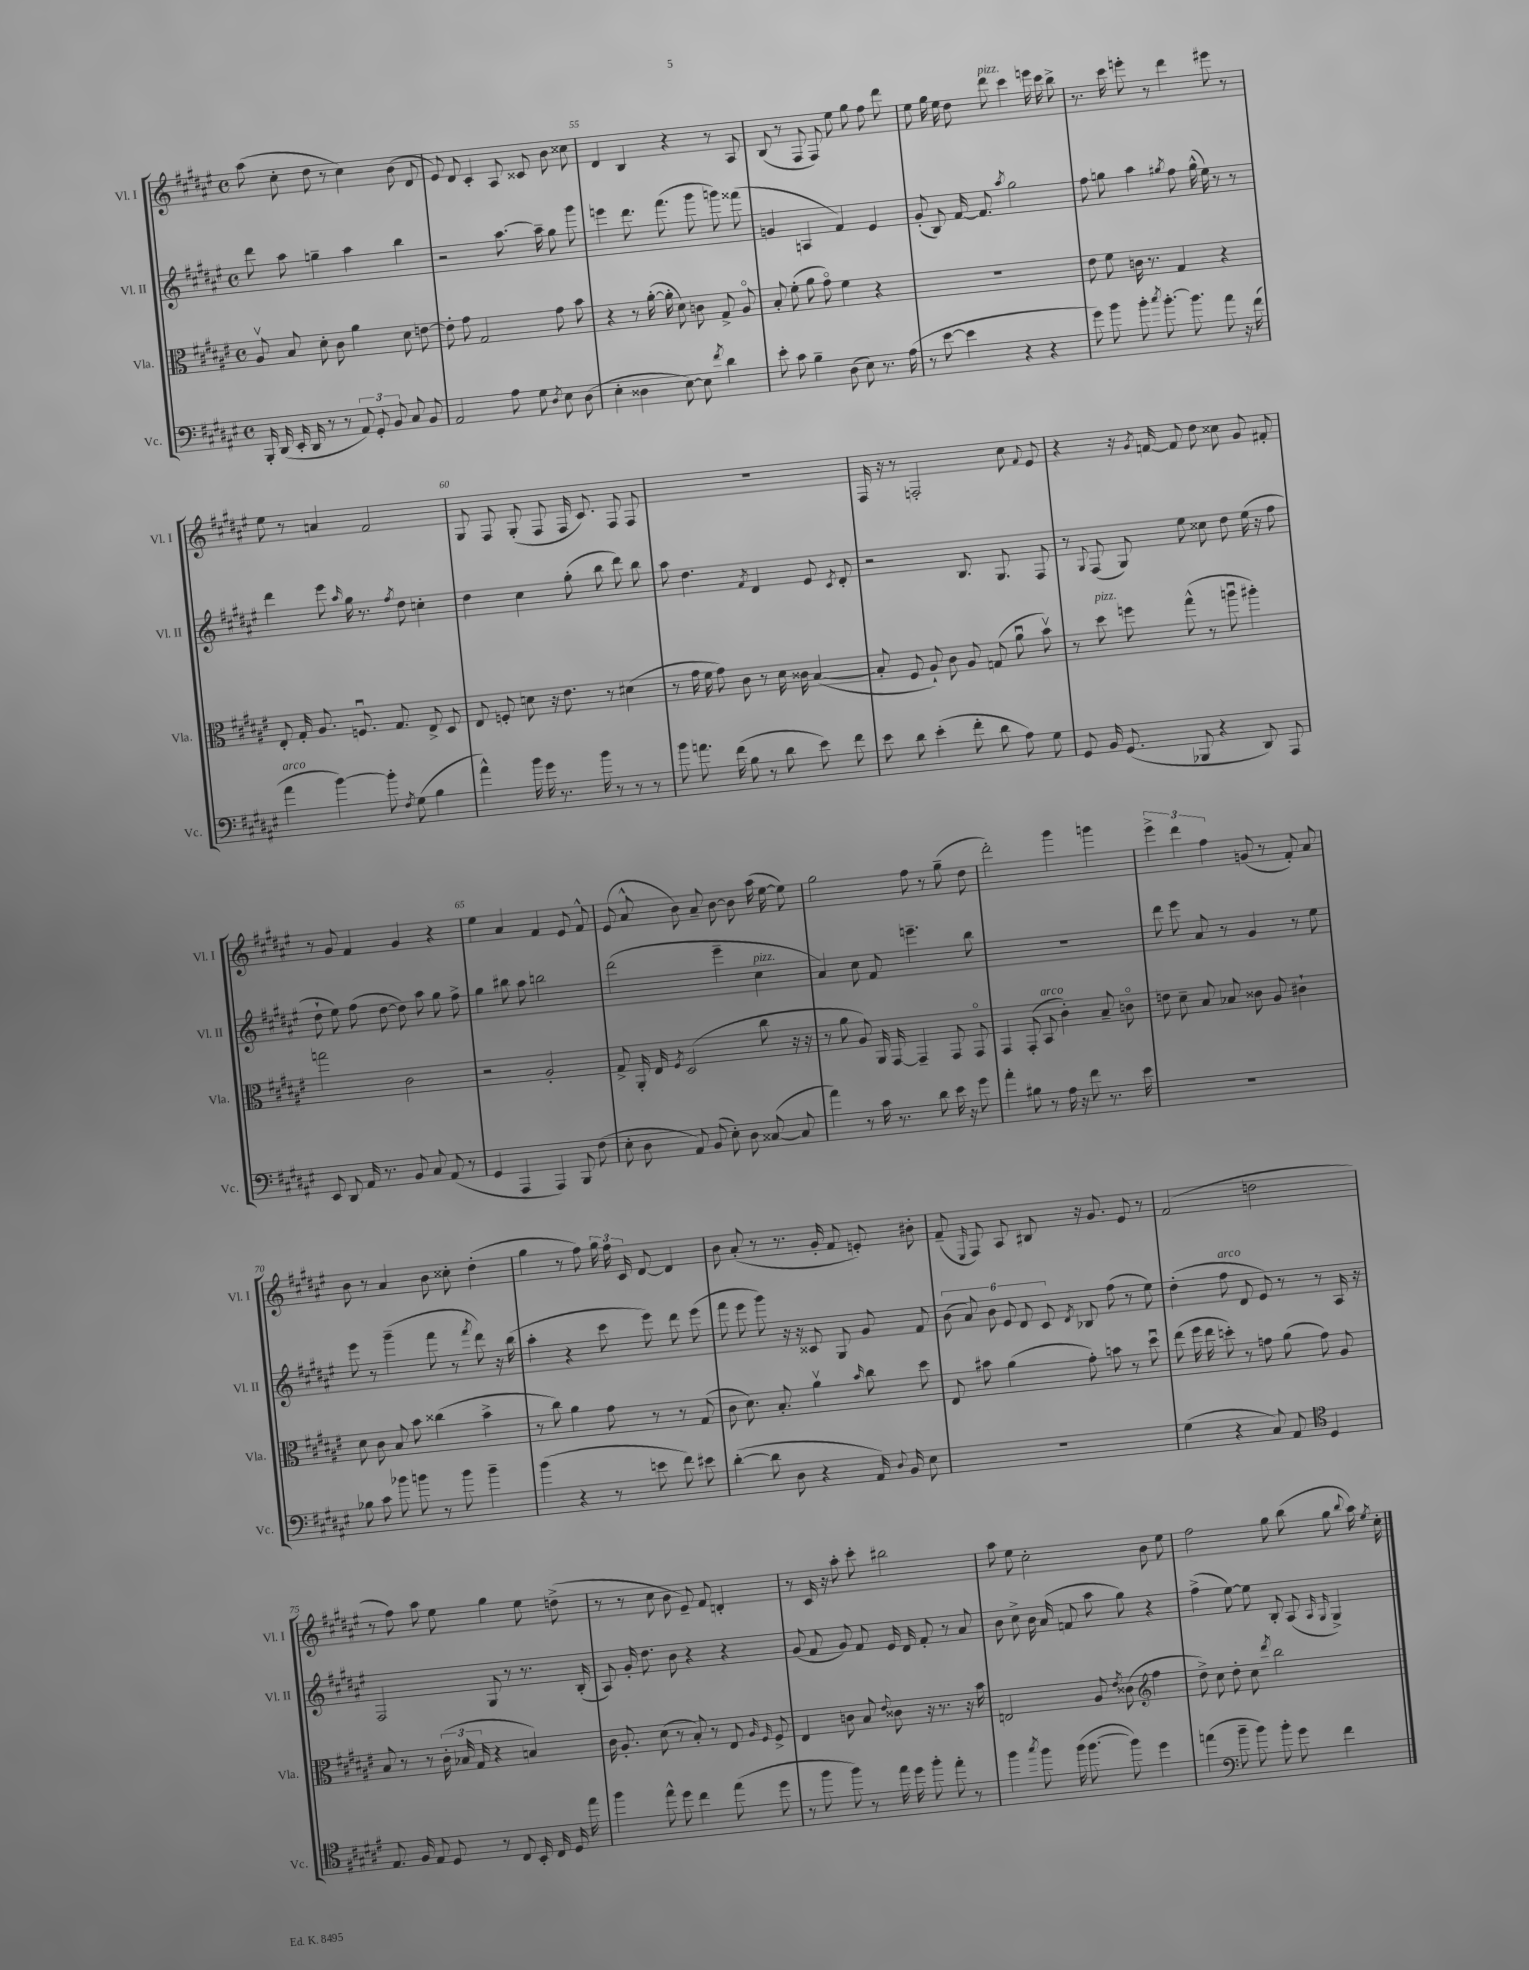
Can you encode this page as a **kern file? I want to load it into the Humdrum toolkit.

**kern	**kern	**kern	**kern
*part4	*part3	*part2	*part1
*staff4	*staff3	*staff2	*staff1
*I"Vc.	*I"Vla.	*I"Vl. II	*I"Vl. I
*I'Vc.	*I'Vla.	*I'Vl. II	*I'Vl. I
*clefF4	*clefC3	*clefG2	*clefG2
*k[f#c#g#d#a#e#]	*k[f#c#g#d#a#e#]	*k[f#c#g#d#a#e#]	*k[f#c#g#d#a#e#]
*M4/4	*M4/4	*M4/4	*M4/4
*met(c)	*met(c)	*met(c)	*met(c)
=53	=53	=53	=53
16BBB'/	8A#v/	8ddd#\	(8aa#\
(16DD#/	.	.	.
16EE#'/	8B/	8aa#\	8cc#'\
16DD#/	.	.	.
8r	8d#'\	4ggn~\	8dd#\
8r	8c#\	.	8r
12AA#/)	4a#\	4aa#\	4cc#\)
12GG#'/	.	.	.
12BB/	.	.	.
8C#/	8d#\	4bb\	(8b\
8BB/	[8en\	.	8d#/
=54	=54	=54	=54
2AA#/	8e'\]	2r	8e#/)
.	8g#\	.	8d#/
.	2G#/	.	4c#'/
8A#\	.	[8.aa#\	8A#/
8G#\	.	.	8c##X/
.	.	16aa#~\]	.
8qD#/	.	.	.
8E#\	8g#\	8gg#\	8b\
(8D#\	8b\	8ggg#\	8cc##X\
=55	=55	=55	=55
4E#'\	4r	4eeen\	4d#/
4D##X\	8r	8.ddd#\	4B/
.	([16a#'\	.	.
.	16a#'\]	(8.fff#\	.
[8E#\)	8d#\)	.	4r
8E#\]	8cn\	8ggg#\	.
8qf#/	.	.	.
4d#\	8G#^/	8gggn\)	8r
.	8A#/	(8fff##X\	8A#/
=56	=56	=56	=56
8e#'\	8B'/	4gn/	(8B/
8c#\	(8f#'\	.	8r
4B~\	8a#\	4An/	8F#/
.	8g#\)	.	8F#/)
(8D#\	4f#\	4f#/)	8ee#\
8E#\)	.	.	8gg#\
8.r	4r	4e#/	8ff#\
.	.	.	8ddd#\
(16A#\	.	.	.
=57	=57	=57	=57
8r	1r	(8g#'/	8ee#\
[8e#\	.	8B/)	16gg#\
.	.	.	16ee#\
4e#\]	.	[16f#/	8dd#\
.	.	8.f#/]	.
!	!	!	!LO:TX:a:i:t=pizz.
.	.	.	8ddd#\
.	.	8qaa#/	.
4r	.	2gg#\	4ccc#\
4r	.	.	16eeen\
.	.	.	16ccc#\
.	.	.	8bb^\
=58	=58	=58	=58
8g#\)	8e#\	8ff#\	8.r
8b\	8f#\	8ggn\	.
.	.	.	16ccc#\
8b'\	16cn\	4aa#\	8eeen'\
.	8.r	.	.
8qcc#/	.	.	.
[8.b'\	.	.	8r
.	.	8qgg#X/	.
.	4G#/	8ff#\	4ddd#\
8.b\]	.	.	.
.	.	(16gg#^^\	.
.	.	16ee#\)	.
8a#\	4r	8r	8eee#X\
16r	.	8r	8r
(16f#\	.	.	.
!!LO:LB:g=z
=59	=59	=59	=59
!LO:TX:a:i:t=arco	!	!	!
4a#\	8E#'/	4ddd#\	8ee#\
.	16G#'/	.	8r
.	8.A#/	.	.
[4b\)	.	8eee#\	4an/
.	.	16qqaa#/	.
.	8.Fnu/	16gg#\	.
.	.	8.r	.
8b'\]	.	.	2f#/
.	8.G#/	.	.
8qF#/	.	8qff#/	.
(8G#\	.	8dd#\	.
4B\	8E#^/	4ccn'\	.
.	8D#/	.	.
=60	=60	=60	=60
4a#^^\)	8E#/	4dd#\	8G#/
.	8Fn'/	.	8F#/
16b\	8dn\	4cc#\	(8G#'/
16g#\	.	.	.
8.r	16r	.	8F#/
.	8.e#\	.	.
.	.	(8gg#'\	16F#/
16b\	.	.	8.c#/)
8r	8r	8bb\	.
8r	(4d#X\	8ddd#\)	8F#/
8r	.	8bb\	8F#/
=61	=61	=61	=61
8b\	8r	8aa#\	1r
8.an\	16g#\	4.dd#\	.
.	16f#\	.	.
.	8g#\)	.	.
(16f#\	.	.	.
8B\	8c#\	.	.
.	.	8qf#/	.
8r	8r	4d#/	.
8d#\	16d#\	.	.
.	16c##X\	.	.
8e#\)	([4B/	8e#/	.
.	.	8qc#/	.
8f#\	.	8d#'/	.
=62	=62	=62	=62
8e#\	8B'/]	2r	16F#/
.	.	.	16r
8d#\	8F#/	.	8r
(4e#'\	8A#`/)	.	2Fn'/
.	8c#\	.	.
8f#'\	8A#/	8.B/	.
8d#\	(8Gn/	.	.
.	.	8.G#/	.
8A#\)	8a#u\	.	8cc#\
.	.	.	8qqf#/
8G#\	8bv\)	8F#/	8e#/
=63	=63	=63	=63
8GG#/	8r	8r	4r
.	.	8qqG#/	.
!	!LO:TX:a:i:t=pizz.	!	!
16BB/	8dd#\	(8F#/	.
(8.GG#/	.	.	.
.	8ffn\	8G#/)	16r
.	.	.	8qg#/
.	.	.	[16fn/
8BBB-X/	(8gg#^^\	8ee#\	8f/]
4r	8r	8cc##X\	8dd#\
.	8aanu\	8dd#\	8cc##X\
8DD#/)	4aa#X'\)	(16ee#\	8g#/
.	.	16r	.
8AAA#/	.	8ff#\	8f#X'/
!!LO:LB:g=z
=64	=64	=64	=64
8EE#/	2ggn\	8dd#`\	8r
8DD#/	.	8ee#\)	8g#/
16AA#/	.	(8ff#\	4f#/
8.r	.	.	.
.	.	[8dd#\	.
8BB/	2c#\	8dd#\])	4g#/
8C#/	.	8aa#\	.
(8AA#/	.	8gg#\	4r
8r	.	8ff#^\	.
=65	=65	=65	=65
4GG#/	2r	4gg#\	4ee#\
4AAA#/	.	8bb#X\	4a#/
.	.	8aa#\	.
4AAA#/)	2A#'/	2bbn\	4f#/
8BBB/	.	.	8e#/
(8F#\	.	.	8f#^^/
=66	=66	=66	=66
8E#'\	8G#^/	(2ddd#\	(8e#/
8D#\	16AA#'/	.	8a#^^/
.	16E#/	.	.
.	8qF#/	.	.
8AA#/)	(2D#/	.	8b\)
(8BB/	.	.	8a#~/
8E#'\)	.	4eee#~\	[8b\
8D#\	.	.	8b\]
!	!	!LO:TX:a:i:t=pizz.	!
([8C##X/	8cc#\	4cc#\	(16aa#\
.	.	.	[16ee#\
8C##/]	16r	.	8ee#\])
.	16r	.	.
=67	=67	=67	=67
4a#\)	8r	4a#/)	2gg#\
.	8a#\	.	.
8r	8A#/)	8cc#\	.
16c#\	16AA#/	8f#/	.
8.r	[16GG#/	.	.
.	4GG#~/]	4.eeen~\	8ff#\
8d#\	.	.	8r
16e#\	8GG#/	.	(8gg#~\
16r	.	.	.
8g#\	8GG#/	8bb\	8dd#\
=68	=68	=68	=68
4a#'\	4GG#/	1r	2ddd#'\)
8B#X\	(8GG#'/	.	.
!	!LO:TX:a:i:t=arco	!	!
8r	8BB/	.	.
16A#\	4c#'\)	.	4ggg#\
16r	.	.	.
8f#\	.	.	.
8.r	8B~/	.	4gggn\
.	8cn\	.	.
16e#\	.	.	.
=69	=69	=69	=69
1r	8en\	8ddd#\	6eee#^\
.	8d#~\	8eee#\	.
.	.	.	6ddd#\
.	8B/	8a#/	.
.	.	.	6ff#\
.	8B-X/	8r	.
.	8c##X\	4g#/	(8gn/
.	8A#/	.	8r
.	4c#X`\	8r	8f#'/)
.	.	8ee#\	8a#/
!!LO:LB:g=z
=70	=70	=70	=70
8B-X\	8d#\	8eee#\	8b\
8c#\	8c#\	8r	8r
8b-X\	8B/	(4ggg#~\	4a#/
8bn\	8b\	.	.
8r	(4cc##X\	8fff#\	8b\
8b\	.	8r	8cc##X'\
.	.	8qfff#/	.
4b~\	4b^\	8ddd#\)	(4dd#'\
.	.	16r	.
.	.	(16bb\	.
=71	=71	=71	=71
(4b\	8r	4aa#'\	4gg#\
.	8cc#\)	.	.
4r	4a#\	4r	8r
.	.	.	8ff#\)
8r	8g#\	8ccc#\	24gg#\
.	.	.	24ff#\
.	.	.	24c#/
8en\	8r	8eee#\)	[8d#/
8f#\)	8r	8ddd#\	4d#/]
8e#X\	(8G#/	(8eee#\	.
=72	=72	=72	=72
([4d#'\	8c#\	8fff#\	8b\
.	8.d#\)	8eee#\	(8a#'/
8d#\]	.	8ggg#\)	8r
.	8.B'/	.	.
8D#\	.	16r	8.r
.	.	16r	.
4r	4a#v\	8c##X/	.
.	.	.	16g#'/
.	.	8G#/	8f#/
.	16qqb/	.	.
16AA#/)	8cc#\	8g#/	8en'/)
8qqD#/	.	.	.
16BB/	.	.	.
8E#\	8dd#\	8f#/	8b#X'\
=73	=73	=73	=73
1r	8E#/	(12b\	(8f#~/
.	.	12a#/)	.
.	.	.	16qqE#/
.	8b#X\	.	8F#/)
.	.	12b\	.
.	(4a#\	12e#/	8A#/
.	.	12d#/	.
.	.	.	8B#X/
.	.	12c#/	.
.	.	8qd#/	.
.	8g#'\)	8B-X/	16r
.	.	.	8.g#/
.	8bn\	(8ff#\	.
.	8r	8r	8e#/
.	8dd#u\	8ee#\)	8r
=74	=74	=74	=74
(4G#\	(8ee#\	(4dd#'\	(2f#/
.	16ff#\	.	.
.	16ee#\	.	.
!	!	!LO:TX:a:i:t=arco	!
4r	8ddn'\)	8ff#\	.
.	8r	8d#/	.
8C#/)	8gn\	8e#/)	2ddn\
8AA#/	(8a#\	8r	.
*clefC4	*	*	*
4D#/	8g\)	8r	.
.	8A#/	16A#/	.
.	.	16r	.
!!LO:LB:g=z
=75	=75	=75	=75
8.E#/	8B/	2F#/	8r
.	8r	.	8ff#\)
16F#/	.	.	.
8E#/	8r	.	8aa#\
8D#/	(24c#'\	.	8ee#\
.	24B-X/	.	.
.	24G#/	.	.
8r	4r	8G#/	4gg#\
8C#/	.	8r	.
16BB'/	4Bn/)	8.r	8ee#\
16C#/	.	.	.
16D#/	.	.	(8ddn^\
16ee#\	.	(16B'/	.
=76	=76	=76	=76
4ff#\	16c#\	8A#/)	8r
.	8.A#'/	.	.
.	.	16g#'/	8r
.	.	8.dd#\	.
8ee#^^\	(8d#\	.	8cc#\
8dd#\	8r	8b\	8b\
4cc#\	8B'/)	4r	8e#~/)
.	8r	.	8f#/
(8ee#\	8E#/	4r	4dn'/
.	16qqA#/	.	.
.	16qqF#/	.	.
8dd#\	8F#^/	.	.
=77	=77	=77	=77
8r	4E#/	(8g#/	8r
8ff#\	.	8f#/	16c#/
.	.	.	16r
8ff#\)	8cn\	8g#/)	8aa#'\
8r	8B/	8f#/	8ccc#'\
.	8qqe#/	.	.
16ee#\	8c##X\	16e#/	2bb#X\
16dd#\	.	16d#/	.
8ff#'\	16r	8f#'/	.
.	8.r	.	.
8ee#'\	.	8r	.
8r	16r	8a#/	.
.	16b\	.	.
=78	=78	=78	=78
4ff#\	2En/	8b\	8aa#\
.	.	8cc#^\	8ee#\
8qgg#/	.	.	.
8ff#\	.	16b\	2cc#'\
.	.	(16a#/	.
(16ff#\	.	8fn/	.
[8.ff#\	.	.	.
.	8A#/	8aa#\	.
.	8qe#/	.	.
8ff#\])	(8c##X\	8gg#\)	.
*	*clefG2	*	*
4dd#\	4ff#\	4r	8b\
.	.	.	8ee#\
=79	=79	=79	=79
(4een\	8dd#^\)	(4ff#^\	2ff#\
.	8cc#\	.	.
*clefF4	*	*	*
8b~\	8dd#'\	[8ee#\)	.
8b\)	8cc#\	8ee#\]	.
.	8qddd#/	.	.
8b'\	2bb\	8B'/	8gg#\
8g#\	.	(8A#/	(8bb\
.	.	16qqA#/	.
.	.	16qqG#/	.
4f#\	.	4G#^/)	8gg#\
.	.	.	8qqbb/
.	.	.	16aa#\)
.	.	.	8qee#/
.	.	.	16cc#'\
==	==	==	==
*-	*-	*-	*-
